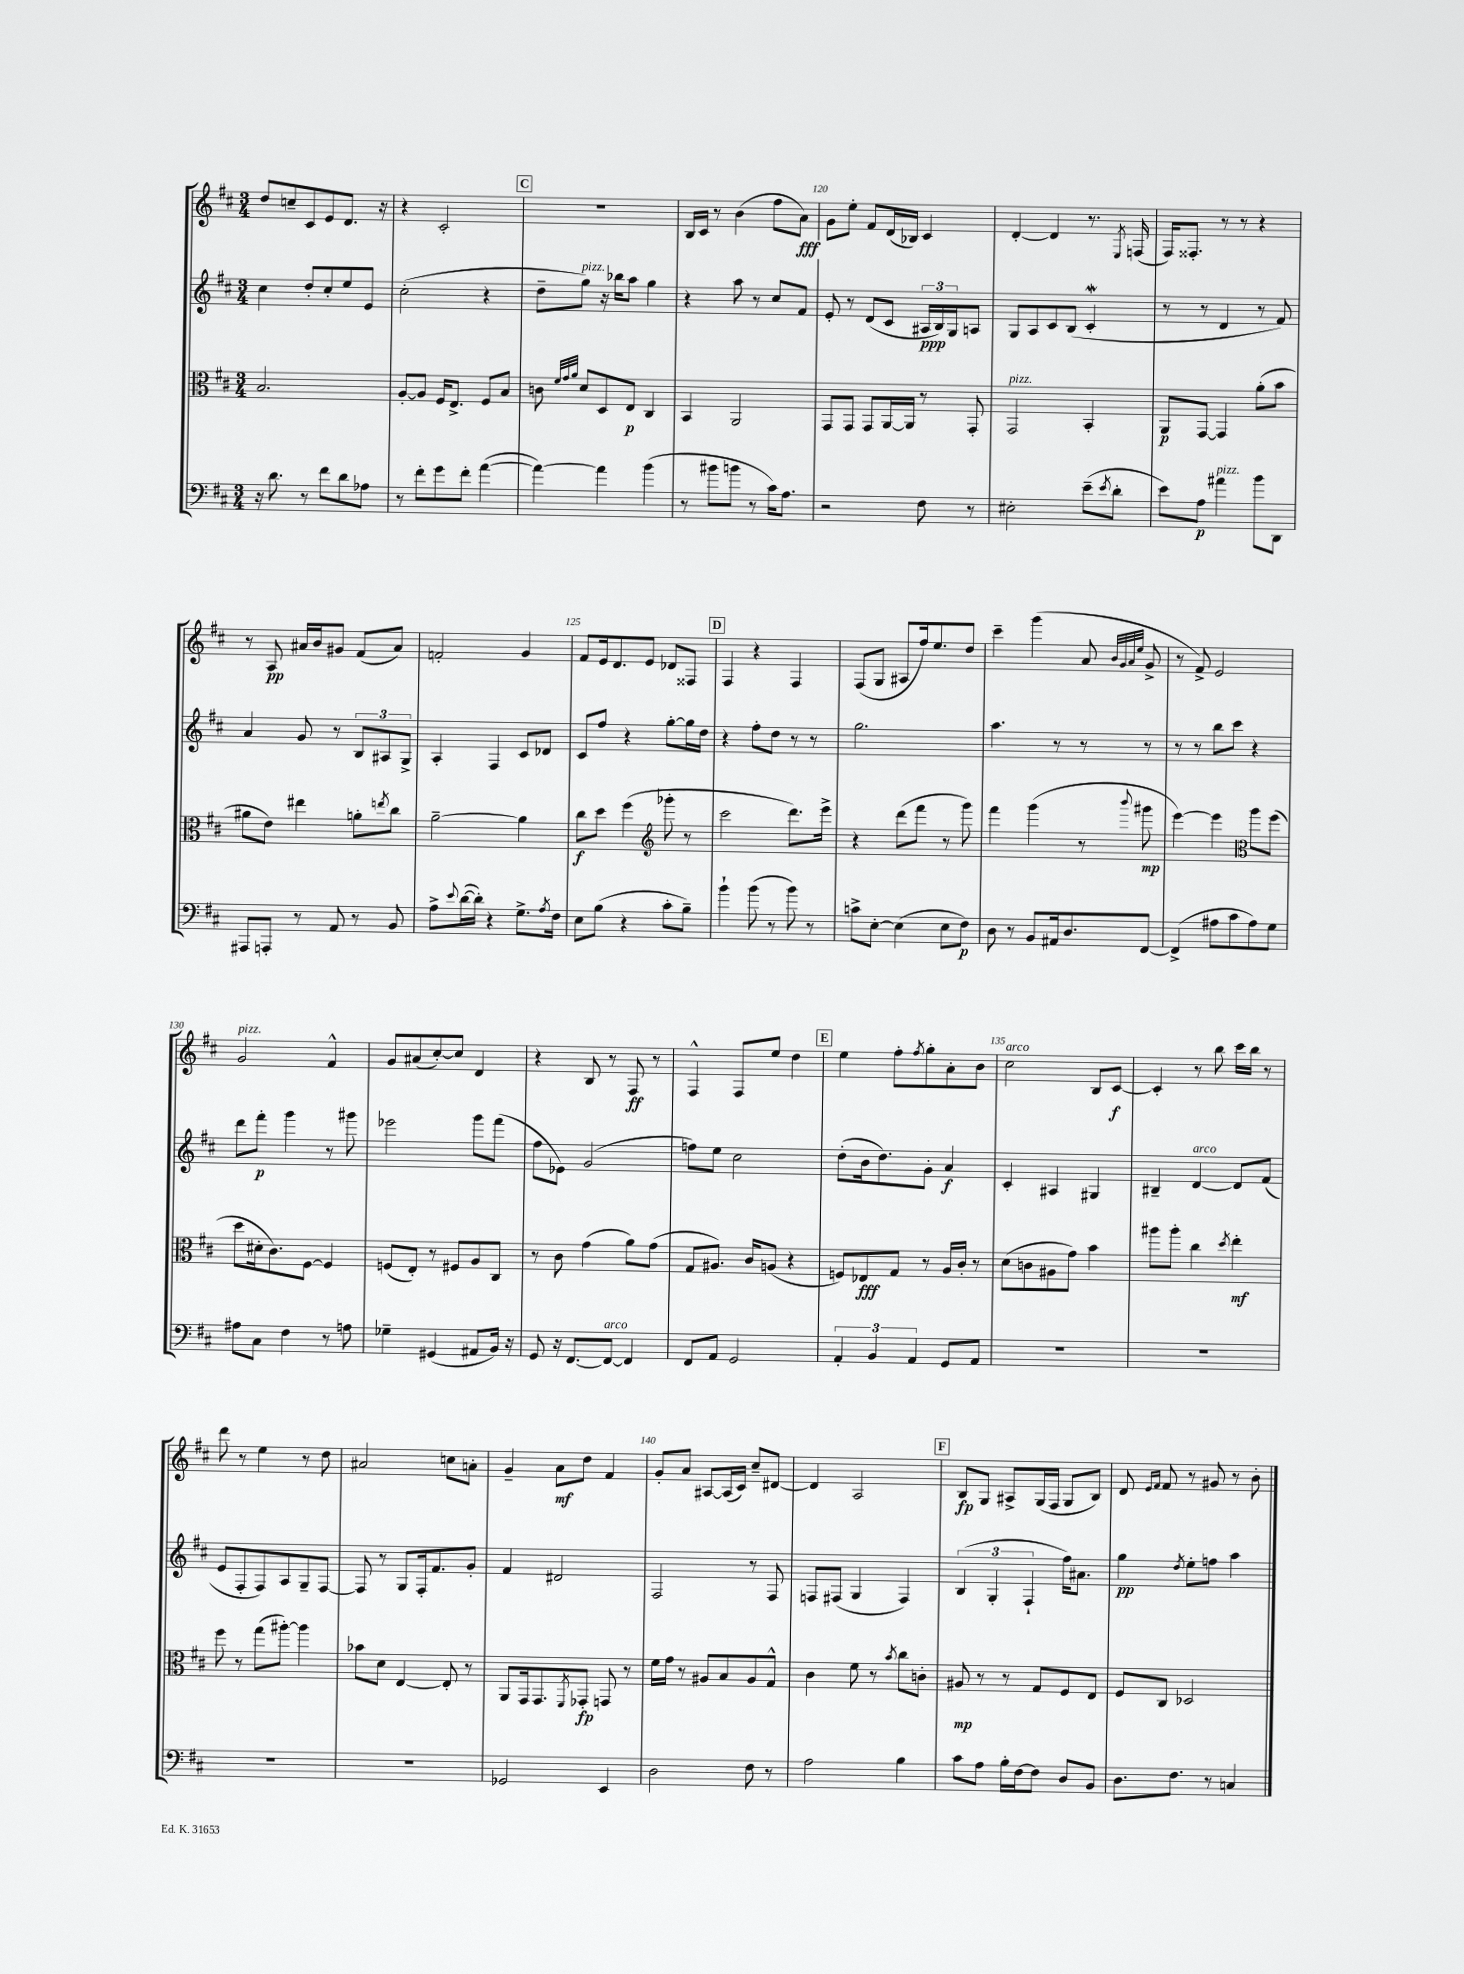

**kern	**dynam	**kern	**dynam	**kern	**dynam	**kern	**dynam
*part4	*part4	*part3	*part3	*part2	*part2	*part1	*part1
*staff4	*staff4	*staff3	*staff3	*staff2	*staff2	*staff1	*staff1
*clefF4	*	*clefC3	*	*clefG2	*	*clefG2	*
*k[f#c#]	*	*k[f#c#]	*	*k[f#c#]	*	*k[f#c#]	*
*M3/4	*	*M3/4	*	*M3/4	*	*M3/4	*
=116	=116	=116	=116	=116	=116	=116	=116
16r	.	2.B/	.	4cc#\	.	8dd/L	.
8.d\	.	.	.	.	.	.	.
.	.	.	.	.	.	8ccn~/	.
8r	.	.	.	8dd'/L	.	8c#/	.
8f#\L	.	.	.	8cc#'/	.	8e/	.
8d\	.	.	.	8ee/	.	8.d/J	.
8A-X\J	.	.	.	8e/J	.	.	.
.	.	.	.	.	.	16r	.
=117	=117	=117	=117	=117	=117	=117	=117
8r	.	[8A'/L	.	(2cc#'\	.	4r	.
8f#'\L	.	8A/J]	.	.	.	.	.
8g\	.	16F#/KL	.	.	.	2c#'/	.
.	.	8.E^/J	.	.	.	.	.
8f#'\J	.	.	.	.	.	.	.
([4a\	.	8F#/L	.	4r	.	.	.
.	.	8B/J	.	.	.	.	.
!!LO:REH:place=s1:t=C
=118	=118	=118	=118	=118	=118	=118	=118
4a\_)	.	8cn\	.	8dd~\L	.	2.r	.
.	.	32qqf#/LLL	.	.	.	.	.
.	.	32qqg/	.	.	.	.	.
.	.	32qqa/JJJ	.	.	.	.	.
!	!	!	!	!LO:TX:a:i:t=pizz.	!	!	!
.	.	8d/L	.	8gg\J)	.	.	.
4a\]	.	8D/	.	16r	.	.	.
.	.	.	.	16bb-X\KL	.	.	.
.	.	8E/J	p	8aa\J	.	.	.
(4b\	.	4C#/	.	4gg\	.	.	.
=119	=119	=119	=119	=119	=119	=119	=119
8r	.	4BB/	.	4r	.	16B/LL	.
.	.	.	.	.	.	16c#/JJ	.
8b#X\L	.	.	.	.	.	8r	.
8bn\J	.	2AA/	.	8aa\	.	(4b\	.
8r	.	.	.	8r	.	.	.
16c#\KL)	.	.	.	8cc#/L	.	8ff#\L	.
8.A\J	.	.	.	.	.	.	.
.	.	.	.	8f#/J	.	8a\J)	fff
=120	=120	=120	=120	=120	=120	=120	=120
2r	.	8GG/L	.	8e'/	.	8g\L	.
.	.	8GG/J	.	8r	.	8ee'\J	.
.	.	8GG/L	.	(8d/L	.	8f#/L	.
.	.	[16AA/L	.	8c#/J	.	(16d/L	.
.	.	16AA/JJ]	.	.	.	16B-X/JJ)	.
8F#\	.	8r	.	24A#X/LL	ppp	4c#/	.
.	.	.	.	24B/)	.	.	.
.	.	.	.	24G/J	.	.	.
8r	.	8GG'/	.	8An/J	.	.	.
=121	=121	=121	=121	=121	=121	=121	=121
!	!	!LO:TX:a:i:t=pizz.	!	!	!	!	!
2E#X'\	.	2GG/	.	8G/L	.	[4d'/	.
.	.	.	.	8A/	.	.	.
.	.	.	.	8c#/	.	4d/]	.
.	.	.	.	(8B/J	.	.	.
(8e~\L	.	4BB'/	.	4c#W'/	.	8.r	.
8qe/	.	.	.	.	.	.	.
8d'\J	.	.	.	.	.	.	.
.	.	.	.	.	.	8qE/	.
.	.	.	.	.	.	(16Fn/	.
=122	=122	=122	=122	=122	=122	=122	=122
8e\L)	.	8AA/L	p	8r	.	16F#/KL)	.
.	.	.	.	.	.	8.F##X'/J	.
8A\J	p	[8GG/J	.	8r	.	.	.
!LO:TX:a:i:t=pizz.	!	!	!	!	!	!	!
4a#X\	.	4GG/]	.	4d/	.	8r	.
.	.	.	.	.	.	8r	.
8b\L	.	(8a'\L	.	8r	.	4r	.
8DD\J	.	8b\J	.	8f#/)	.	.	.
!!LO:LB:g=z
=123	=123	=123	=123	=123	=123	=123	=123
8AAA#X/L	.	8a#X\L	.	4a/	.	8r	.
8AAAn'/J	.	8e\J)	.	.	.	8A/	pp
8r	.	4ee#X\	.	8g/	.	16a#X/LL	.
.	.	.	.	.	.	16b/J	.
8AA/	.	.	.	8r	.	8g#X/J	.
8r	.	8an'\L	.	12B/L	.	(8f#/L	.
.	.	.	.	12A#X/	.	.	.
.	.	8qeen/	.	.	.	.	.
8BB/	.	8cc#\J	.	.	.	8a#/J)	.
.	.	.	.	12G^/J	.	.	.
=124	=124	=124	=124	=124	=124	=124	=124
8A^\L	.	[2a~\	.	4A'/	.	2fn'/	.
8qqe/	.	.	.	.	.	.	.
([16d\L	.	.	.	.	.	.	.
16d'\JJ])	.	.	.	.	.	.	.
4r	.	.	.	4F#/	.	.	.
8.G^\L	.	4a\]	.	8c#/L	.	4g/	.
.	.	.	.	8d-X/J	.	.	.
8qA/	.	.	.	.	.	.	.
16F#\Jk	.	.	.	.	.	.	.
=125	=125	=125	=125	=125	=125	=125	=125
8E\L	.	8cc#\L	f	8c#/L	.	8f#/L	.
(8B\J	.	8dd\J	.	8ff#/J	.	16e/k	.
.	.	.	.	.	.	8.d/	.
4r	.	(4ff#\	.	4r	.	.	.
.	.	.	.	.	.	8e/J	.
*	*	*clefG2	*	*	*	*	*
8c#'\L	.	8ggg-X'\	.	[8gg'\L	.	8d-X/L	.
8B~\J)	.	8r	.	16gg\L]	.	8F##X/J	.
.	.	.	.	16dd\JJ	.	.	.
!!LO:REH:place=s1:t=D
=126	=126	=126	=126	=126	=126	=126	=126
4b`\	.	2ccc#\	.	4r	.	4F#/	.
(8b\	.	.	.	8ff#'\L	.	4r	.
8r	.	.	.	8dd\J	.	.	.
8b\)	.	8.ddd\L)	.	8r	.	4F#/	.
8r	.	.	.	8r	.	.	.
.	.	16eee^\Jk	.	.	.	.	.
=127	=127	=127	=127	=127	=127	=127	=127
8cn^\L	.	4r	.	2.gg\	.	(8F#/L	.
[8E'\J	.	.	.	.	.	8G/J	.
(4E\]	.	(8ddd\L	.	.	.	8A#X/L	.
.	.	8fff#\J	.	.	.	16ff#/k)	.
.	.	.	.	.	.	8.ee/	.
8E\L	.	8r	.	.	.	.	.
8F#\J)	p	8ggg\)	.	.	.	8dd/J	.
=128	=128	=128	=128	=128	=128	=128	=128
8D\	.	4fff#\	.	4.aa\	.	4ccc#~\	.
8r	.	.	.	.	.	.	.
8BB/L	.	(4ggg\	.	.	.	(4ggg\	.
16AA#X/k	.	.	.	8r	.	.	.
8.D/	.	.	.	.	.	.	.
.	.	8r	.	8r	.	8a/	.
.	.	.	.	.	.	32qqb/LLL	.
.	.	.	.	.	.	32qqg/	.
.	.	.	.	.	.	32qqa/	.
.	.	8qqbbb/	.	.	.	32qqee/JJJ	.
[8FF#/J	.	8ggg#X\	mp	8r	.	8g^/	.
=129	=129	=129	=129	=129	=129	=129	=129
(4FF#^/]	.	[4eee\)	.	8r	.	8r	.
.	.	.	.	8r	.	8f#^/)	.
8A#X\L	.	4eee\]	.	8bb\L	.	2e/	.
8c#\	.	.	.	8ccc#\J	.	.	.
*	*	*clefC3	*	*	*	*	*
8A#\)	.	8aa\L	.	4r	.	.	.
8G\J	.	(8ff#\J	.	.	.	.	.
!!LO:LB:g=z
=130	=130	=130	=130	=130	=130	=130	=130
!	!	!	!	!	!	!LO:TX:a:i:t=pizz.	!
8A#X\L	.	8dd\L	.	8ddd\L	.	2g/	.
8C#\J	.	16d#X'\k	.	8fff#'\J	p	.	.
.	.	8.c#\)	.	.	.	.	.
4F#\	.	.	.	4ggg\	.	.	.
.	.	[8F#\J	.	.	.	.	.
8r	.	4F#/]	.	8r	.	4f#^^/	.
8An\	.	.	.	8ggg#X\	.	.	.
=131	=131	=131	=131	=131	=131	=131	=131
4G-X~\	.	(8Fn/L	.	2eee-X\	.	8g/L	.
.	.	8E'/J)	.	.	.	(8a#X/	.
(4GG#X/	.	8r	.	.	.	[8cc#'/)	.
.	.	8F#X/L	.	.	.	8cc#/J]	.
8AA#X/L	.	8A/	.	8ggg\L	.	4d/	.
16BB/Jk)	.	8C#/J	.	(8fff#\J	.	.	.
16r	.	.	.	.	.	.	.
=132	=132	=132	=132	=132	=132	=132	=132
8GG/	.	8r	.	8ff#\L	.	4r	.
16r	.	8c#\	.	8e-X\J)	.	.	.
[8.FF#/L	.	.	.	.	.	.	.
.	.	(4g\	.	(2g/	.	8B/	.
!LO:TX:a:i:t=arco	!	!	!	!	!	!	!
8FF#/J_	.	.	.	.	.	8r	.
4FF#/]	.	8a\L)	.	.	.	8F#/	ff
.	.	(8g\J	.	.	.	8r	.
=133	=133	=133	=133	=133	=133	=133	=133
8FF#/L	.	8G/L	.	8ffn\L)	.	4F#^^/	.
8AA/J	.	8.A#X/J)	.	8ee\J	.	.	.
2GG/	.	.	.	2cc#\	.	8F#/L	.
.	.	16c#/KL	.	.	.	.	.
.	.	(8An/J	.	.	.	8ee/J	.
.	.	4r	.	.	.	4dd\	.
!!LO:REH:place=s1:t=E
=134	=134	=134	=134	=134	=134	=134	=134
6AA'/	.	8Fn/L)	.	(8dd'\L	.	4ee\	.
.	.	8E-X/	fff	16b\k	.	.	.
6BB/	.	.	.	.	.	.	.
.	.	.	.	8.dd\)	.	.	.
.	.	8G/J	.	.	.	8ff#'\L	.
6AA/	.	.	.	.	.	.	.
.	.	.	.	.	.	8qff#/	.
.	.	8r	.	8g'\J	.	8gg'\	.
8GG/L	.	16A/LL	.	4a/	f	8a'\	.
.	.	16c#'/JJ	.	.	.	.	.
8AA/J	.	8r	.	.	.	8b\J	.
=135	=135	=135	=135	=135	=135	=135	=135
!	!	!	!	!	!	!LO:TX:a:i:t=arco	!
2.r	.	(8d\L	.	4c#'/	.	2cc#\	.
.	.	8cn\	.	.	.	.	.
.	.	8A#X\	.	4A#X/	.	.	.
.	.	8g\J)	.	.	.	.	.
.	.	4b\	.	4G#X/	.	8B/L	.
.	.	.	.	.	.	[8c#/J	f
=136	=136	=136	=136	=136	=136	=136	=136
2.r	.	8aa#X\L	.	4B#X~/	.	4c#'/]	.
.	.	8aa#'\J	.	.	.	.	.
!	!	!	!	!LO:TX:a:i:t=arco	!	!	!
.	.	4cc#\	.	[4d/	.	8r	.
.	.	.	.	.	.	8bb\	.
.	.	8qdd/	.	.	.	.	.
.	.	4ee'\	mf	8d/L]	.	16ccc#\LL	.
.	.	.	.	.	.	16bb\JJ	.
.	.	.	.	(8f#/J	.	8r	.
!!LO:LB:g=z
=137	=137	=137	=137	=137	=137	=137	=137
2.r	.	8ff#\	.	8e/L	.	8ddd\	.
.	.	8r	.	8F#'/	.	8r	.
.	.	(8gg\L	.	8F#/)	.	4ee\	.
.	.	[8aa#X'\J)	.	8A/	.	.	.
.	.	4aa#\]	.	8G~/	.	8r	.
.	.	.	.	[8F#/J	.	8dd\	.
=138	=138	=138	=138	=138	=138	=138	=138
2.r	.	8b-X\L	.	8F#/]	.	2a#X/	.
.	.	8d\J	.	8r	.	.	.
.	.	[4E/	.	8G/L	.	.	.
.	.	.	.	16F#'/k	.	.	.
.	.	.	.	8.f#/	.	.	.
.	.	8E'/]	.	.	.	8ccn\L	.
.	.	8r	.	8g'/J	.	8an'\J	.
=139	=139	=139	=139	=139	=139	=139	=139
2GG-X/	.	8AA/L	.	4f#/	.	4g~/	.
.	.	16GG/k	.	.	.	.	.
.	.	8.GG/	.	.	.	.	.
.	.	.	.	2d#X/	.	8a\L	mf
.	.	8qFF#/	.	.	.	.	.
.	.	8GG-X'/J	fp	.	.	8dd\J	.
4EE/	.	8GGn/	.	.	.	4f#/	.
.	.	8r	.	.	.	.	.
=140	=140	=140	=140	=140	=140	=140	=140
2D\	.	16f#\LL	.	2F#/	.	8g'/L	.
.	.	16g\JJ	.	.	.	.	.
.	.	8r	.	.	.	8a/J	.
.	.	8A#X/L	.	.	.	[8A#X/L	.
.	.	8B/	.	.	.	(16A#/L]	.
.	.	.	.	.	.	16c#/JJ)	.
8F#\	.	8A#/	.	8r	.	8cc#~/L	.
8r	.	8G^^/J	.	8F#/	.	[8d#X/J	.
=141	=141	=141	=141	=141	=141	=141	=141
2A\	.	4c#\	.	8Fn/L	.	4d#/]	.
.	.	.	.	(8F#X/J	.	.	.
.	.	8f#\	.	4G/	.	2A/	.
.	.	8r	.	.	.	.	.
.	.	8qb/	.	.	.	.	.
4B\	.	8cc#\L	.	4F#/)	.	.	.
.	.	8cn'\J	.	.	.	.	.
!!LO:REH:place=s1:t=F
=142	=142	=142	=142	=142	=142	=142	=142
8c#\L	.	8A#X/	mp	(6B/	.	8B/L	fp
8A\J	.	8r	.	.	.	8G/J	.
.	.	.	.	6G'/	.	.	.
16B'\LL	.	8r	.	.	.	8A#X^/L	.
[16F#\J	.	.	.	.	.	.	.
.	.	.	.	6F#`/	.	.	.
8F#\J]	.	8G/L	.	.	.	(16G/L	.
.	.	.	.	.	.	16F#/JJ	.
8D/L	.	8F#/	.	16ff#\KL)	.	8G/L	.
.	.	.	.	8.a#X\J	.	.	.
8BB/J	.	8E/J	.	.	.	8B/J)	.
=143	=143	=143	=143	=143	=143	=143	=143
8.D\L	.	8F#/L	.	4gg\	pp	8d/	.
.	.	.	.	.	.	16qqe/LL	.
.	.	.	.	.	.	16qqf#/JJ	.
.	.	8C#/J	.	.	.	8f#/	.
8.F#\J	.	.	.	.	.	.	.
.	.	.	.	8qdd/	.	.	.
.	.	2D-X/	.	8ee'\L	.	8r	.
8r	.	.	.	8ffn\J	.	8g#X/	.
4Cn/	.	.	.	4aa\	.	8r	.
.	.	.	.	.	.	8b'\	.
==	==	==	==	==	==	==	==
*-	*-	*-	*-	*-	*-	*-	*-
